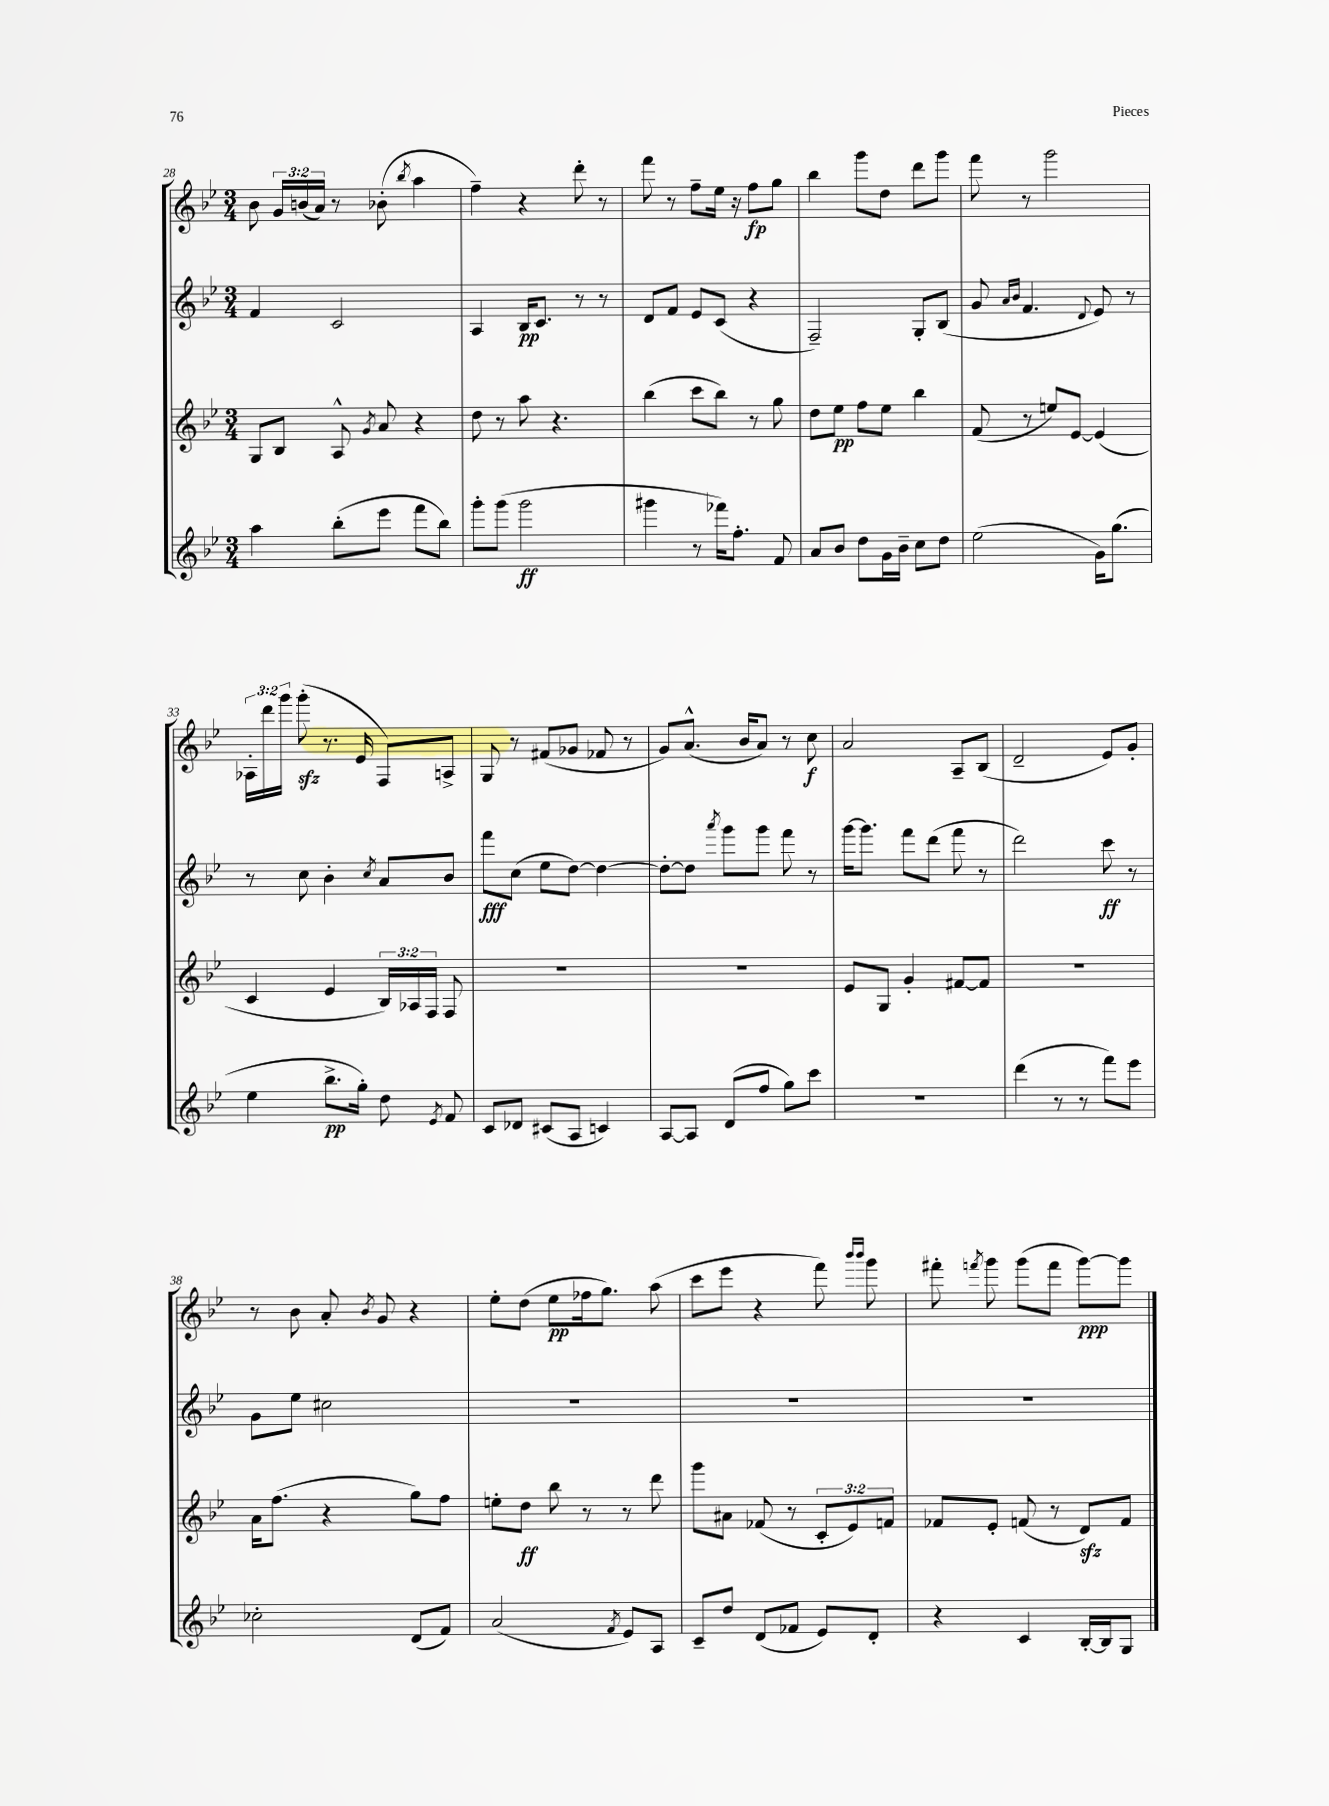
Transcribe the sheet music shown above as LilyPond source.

<<
\new StaffGroup <<
\new Staff = "s0" {
    \clef treble \key bes \major \numericTimeSignature \time 3/4 \override Staff.TupletNumber.text = #tuplet-number::calc-fraction-text
    \autoBeamOff bes'8 \tuplet 3/2 { g'16[ b'16( a'16]) } r8 bes'8-.( \acciaccatura { bes''8 } a''4 |
    f''4--) r4 d'''8-. r8 |
    f'''8 r8 f''8[-- ees''16] r16 f''8[\fp g''8] |
    bes''4 g'''8[ d''8] d'''8[ g'''8] |
    f'''8 r8 g'''2 |
    \tuplet 3/2 { aes16[-. d'''16 g'''16] } g'''8-.\sfz( r8. ees'16 f8[) a8]-> |
    g8 r8 fis'8[( ges'8] fes'8 r8 |
    g'8[) a'8.]-^( bes'16[ a'8]) r8 c''8\f |
    a'2 a8[-- bes8]( |
    d'2-- ees'8[) g'8]-. |
    r8 bes'8 a'8-. \acciaccatura { bes'8 } g'8 r4 |
    ees''8[-. d''8]( ees''8[\pp fes''16 g''8.]) a''8( |
    c'''8[ ees'''8] r4 f'''8) \grace { bes'''16[ bes'''16] } g'''8 |
    fis'''8-. \acciaccatura { f'''8 } g'''8 g'''8[( f'''8] g'''8[~\ppp) g'''8] \bar "|." |
}
\new Staff = "s1" {
    \clef treble \key bes \major \numericTimeSignature \time 3/4
    \autoBeamOff f'4 c'2 |
    a4 bes16[\pp c'8.] r8 r8 |
    d'8[ f'8] ees'8[ c'8]( r4 |
    f2--) g8[-. bes8]( |
    g'8 \grace { a'16[ bes'16] } f'4. \appoggiatura { d'8 } ees'8) r8 |
    r8 c''8 bes'4-. \acciaccatura { c''8 } a'8[ bes'8] |
    f'''8[\fff c''8]( ees''8[ d''8]~) d''4~ |
    d''8[~-. d''8] \acciaccatura { a'''8 } g'''8[ g'''8] f'''8 r8 |
    g'''16[~ g'''8.] f'''8[ d'''8]( f'''8 r8 |
    d'''2) c'''8\ff r8 |
    g'8[ ees''8] cis''2 |
    R2. |
    R2. |
    R2. \bar "|." |
}
\new Staff = "s2" {
    \clef treble \key bes \major \numericTimeSignature \time 3/4 \override Staff.TupletNumber.text = #tuplet-number::calc-fraction-text
    \autoBeamOff g8[ bes8] a8-^ \acciaccatura { g'8 } a'8 r4 |
    d''8 r8 a''8 r4. |
    bes''4( c'''8[ bes''8]) r8 g''8 |
    d''8[ ees''8]\pp f''8[ ees''8] bes''4 |
    f'8( r8 e''8[) ees'8]~ ees'4( |
    c'4 ees'4 \tuplet 3/2 { bes16[) aes16 f16] } f8 |
    R2. |
    R2. |
    ees'8[ g8] g'4-. fis'8[~ fis'8] |
    R2. |
    a'16[ f''8.]( r4 g''8[) f''8] |
    e''8[-. d''8]\ff bes''8 r8 r8 d'''8 |
    g'''8[ ais'8] fes'8( r8 \tuplet 3/2 { c'8[-. ees'8) f'8] } |
    fes'8[ ees'8]-. f'8( r8 d'8[\sfz) f'8] \bar "|." |
}
\new Staff = "s3" {
    \clef treble \key bes \major \numericTimeSignature \time 3/4
    \autoBeamOff a''4 bes''8[-.( ees'''8] f'''8[ bes''8]) |
    g'''8[-. g'''8]( g'''2\ff |
    gis'''4 r8 fes'''16[) f''8.]-. f'8 |
    a'8[ bes'8] d''8[ g'16 bes'16]-- c''8[ d''8] |
    ees''2( g'16[) g''8.]( |
    ees''4 bes''8.[->\pp g''16]-.) d''8 \acciaccatura { ees'8 } f'8 |
    c'8[ des'8] cis'8[( a8] c'4) |
    a8[~ a8] d'8[( f''8] g''8[) c'''8] |
    R2. |
    d'''4( r8 r8 f'''8[) ees'''8] |
    ces''2-. d'8[( f'8]) |
    a'2( \acciaccatura { f'8 } ees'8[) a8] |
    c'8[-- d''8] d'8[( fes'8] ees'8[) d'8]-. |
    r4 c'4 bes16[~-. bes16 g8] \bar "|." |
}
>>
>>
\layout { \context { \Score currentBarNumber = #28 } }
